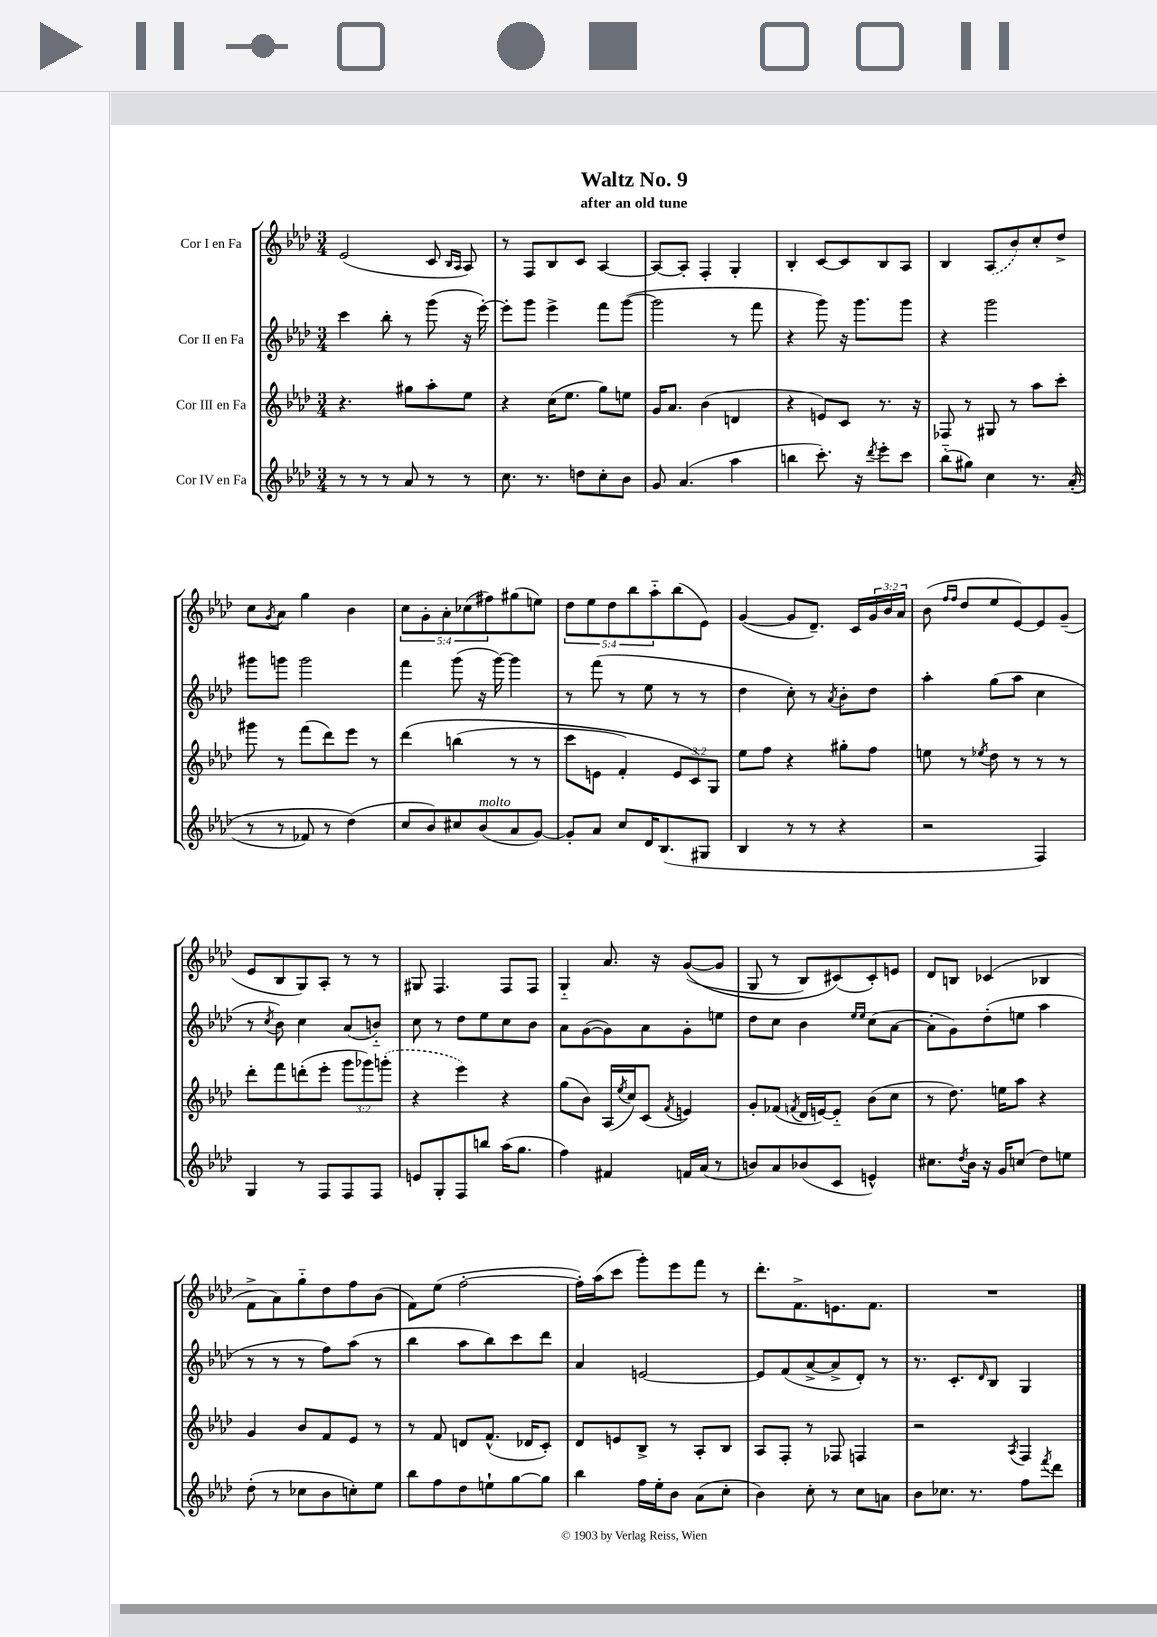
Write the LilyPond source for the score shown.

\header { title = "Waltz No. 9" subtitle = "after an old tune" }
<<
\new StaffGroup <<
\new Staff = "s0" \with { instrumentName = "Cor I en Fa" } {
    \clef treble \key aes \major \numericTimeSignature \time 3/4 \override Staff.TupletNumber.text = #tuplet-number::calc-fraction-text
    ees'2( c'8 \grace { bes16 aes16 } aes8) |
    r8 f8 bes8 c'8 aes4~ |
    aes8~ aes8-. f4-. g4-. |
    bes4-. c'8~ c'8 bes8 aes8 |
    bes4 \once \slurDashed aes8( bes'8) c''8-. des''8-> |
    c''8 \acciaccatura { g'8 } aes'8 g''4 bes'4 |
    \tuplet 5/4 { c''8 g'8-. aes'8-. ces''8( fis''8) } gis''8( e''8) |
    \tuplet 5/4 { des''8 ees''8 des''8 bes''8 aes''8-_ } bes''8( ees'8) |
    g'4~( g'8 des'8.--) c'16 \tuplet 3/2 { g'16 bes'16 aes'16 } |
    bes'8( \grace { f''16 f''16 } des''8 ees''8 ees'8~) ees'8 g'8--( |
    ees'8 bes8 g8) aes8-. r8 r8 |
    gis8 f4. f8 f8 |
    g4-_ aes'8. r16 g'8~(\( g'8 |
    g8 r8 bes8) cis'8(\) cis'8-.) e'8 |
    des'8 b8 ces'4( bes4 |
    f'8-> aes'8) g''8-_ des''8 f''8 bes'8( |
    f'8) ees''8( f''2~-. |
    f''16-.) aes''16( c'''8 g'''8-.) ees'''8 f'''8 r8 |
    des'''8.-. f'8.-> e'8. f'8. |
    R2. \bar "|." |
}
\new Staff = "s1" \with { instrumentName = "Cor II en Fa" } {
    \clef treble \key aes \major \numericTimeSignature \time 3/4
    c'''4 bes''8-. r8 g'''8( r16 ees'''16~-.) |
    ees'''8-. g'''8 ees'''4-> f'''8 g'''8~( |
    g'''2 r8 f'''8 |
    r4 g'''8) r16 g'''8. g'''8 |
    r4 g'''2 |
    gis'''8 g'''8 g'''2 |
    f'''4 g'''8( r16 g'''16~) g'''4 |
    r8 f'''8( r8 ees''8 r8 r8 |
    des''4 c''8-.) r8 \acciaccatura { aes'8 } bes'8-. des''8 |
    aes''4-. g''8( aes''8 c''4 |
    r8 \acciaccatura { c''8 } bes'8) c''4 aes'8( b'8-_) |
    c''8 r8 des''8 ees''8 c''8 bes'8 |
    aes'8 g'8~( g'8) aes'8 g'8-. e''8 |
    des''8 c''8 bes'4 \grace { ees''16 ees''16 } c''8( aes'8~ |
    aes'8-. g'8) des''8-.( e''8 aes''4 |
    r8 r8 r8 f''8) aes''8( r8 |
    bes''4 aes''8 bes''8) c'''8 des'''8 |
    aes'4 e'2~ |
    e'8 f'8( aes'8~-> aes'8-> des'8-.) r8 |
    r8. c'8.-. \grace { des'16 } bes8 g4 \bar "|." |
}
\new Staff = "s2" \with { instrumentName = "Cor III en Fa" } {
    \clef treble \key aes \major \numericTimeSignature \time 3/4 \override Staff.TupletNumber.text = #tuplet-number::calc-fraction-text
    r4. gis''8 aes''8-. ees''8 |
    r4 c''16( ees''8. g''8) e''8 |
    g'16 aes'8. bes'4( d'4 |
    r4 e'8) c'8 r8. r16 |
    fes8 r8 gis8 r8 aes''8 c'''8-. |
    gis'''8 r8 f'''8( des'''8) ees'''8 r8 |
    des'''4\( b''4( r8 r8 |
    c'''8 e'8 f'4-.) \tuplet 3/2 { e'8 c'8\) g8 } |
    ees''8 f''8 r4 gis''8-. f''8 |
    e''8 r8 \acciaccatura { ees''8 } des''8 r8 r8 r8 |
    des'''8-. f'''8 d'''8-.( ees'''8-. \tuplet 3/2 { g'''8 ges'''8) \once \slurDashed g'''8-.( } |
    r4 ees'''4) r4 |
    g''8( bes'8) aes16( \acciaccatura { ees''8 } c''16) c'8( \acciaccatura { f'8 } e'4) |
    g'8-. fes'8( \acciaccatura { f'8 } des'16 e'16~) e'8-_ bes'8( c''8 |
    r8 des''8.) e''16 aes''8 r4 |
    g'4 bes'8 f'8 ees'8 r8 |
    r8 f'8 d'8 f'8.-^( des'16 c'8-.) |
    des'8 e'8 bes8-> r8 aes8-. bes8 |
    aes8 f8-. r8 fes8 f4 |
    r2 \acciaccatura { aes8 } f4 \bar "|." |
}
\new Staff = "s3" \with { instrumentName = "Cor IV en Fa" } {
    \clef treble \key aes \major \numericTimeSignature \time 3/4
    r8 r8 r8 aes'8 r8 r8 |
    c''8. r8. d''8 c''8-. bes'8 |
    g'8 aes'4.( aes''4 |
    b''4 c'''8.-.) r16 \acciaccatura { des'''8 } ees'''8-. c'''8 |
    bes''8-_( gis''8) c''4 r8. aes'16-.(\( |
    r8 r8 fes'8) r8 des''4(\) |
    c''8 bes'8) cis''8 bes'8^\markup { \italic "molto" }( aes'8 g'8~) |
    g'8-. aes'8 c''8 des'16 bes8.( gis8 |
    bes4 r8 r8 r4 |
    r2 f4) |
    g4 r8 f8 f8 f8 |
    e'8 g8-. f8 b''8 aes''16( g''8. |
    f''4) fis'4 f'16 aes'16( r8 |
    b'8) aes'8 bes'8( c'8 e'4-^) |
    cis''8. \acciaccatura { des''8 } bes'16 r16 g'16 c''8( des''8) e''8 |
    des''8-.( r8 ces''8 bes'8 c''8-.) ees''8 |
    bes''8 f''8 des''8 e''8-! g''8~ g''8 |
    bes''4 f''16 ees''16-. bes'8 aes'8( c''8-. |
    bes'4) c''8-. r8 c''8 a'8 |
    bes'8 ces''8. r8. f''8 \acciaccatura { f'''8 } des'''8 \bar "|." |
}
>>
>>
\layout { \context { \Score \remove "Bar_number_engraver" } }
